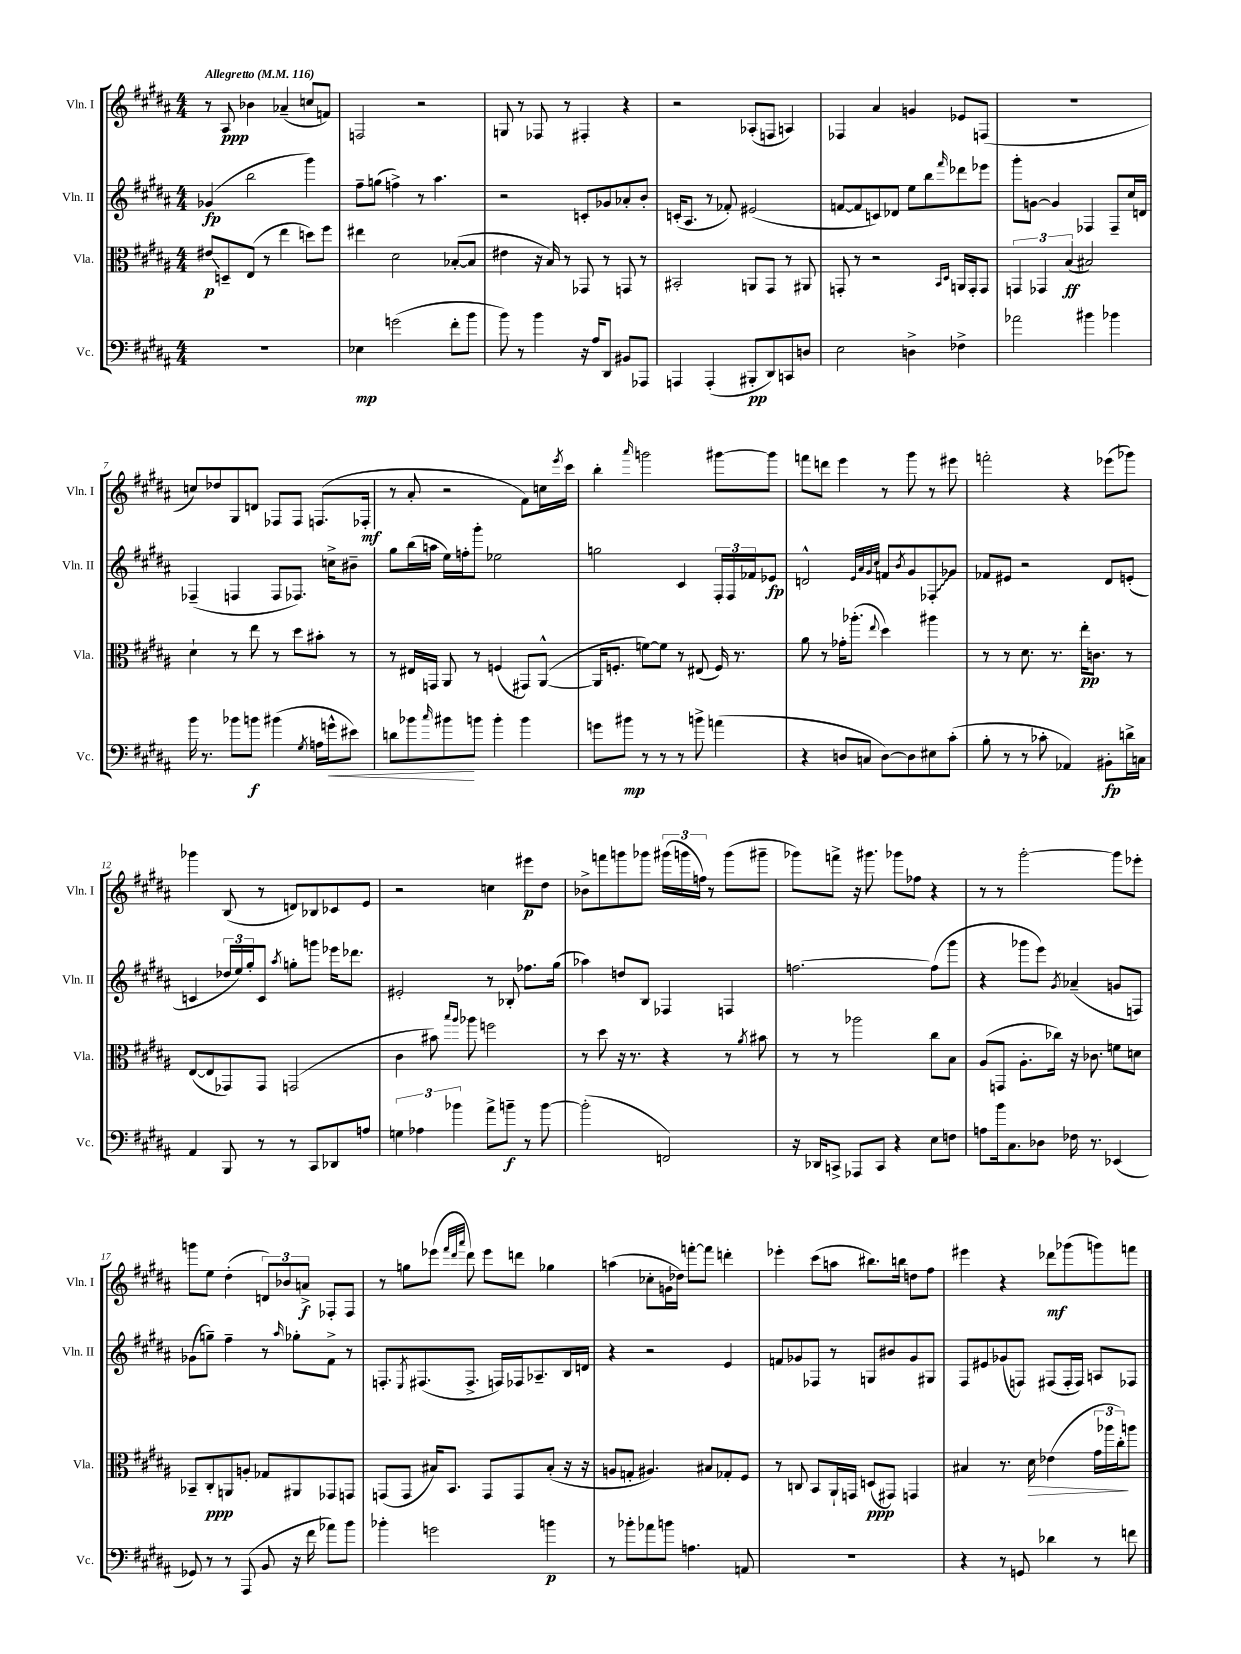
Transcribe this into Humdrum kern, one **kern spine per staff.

**kern	**kern	**kern	**kern
*staff4	*staff3	*staff2	*staff1
*clefF4	*clefC3	*clefG2	*clefG2
*k[f#c#g#d#a#]	*k[f#c#g#d#a#]	*k[f#c#g#d#a#]	*k[f#c#g#d#a#]
*M4/4	*M4/4	*M4/4	*M4/4
*MM116	*MM116	*MM116	*MM116
1r	8e#	(4g-	8r
.	8D~	.	8A#
.	(8E	2bb	4b-
.	8r	.	.
.	4ee	.	(4a-~
.	8dd)	4ggg#)	8cc
.	8ff#	.	8f)
=	=	=	=
4E-	4ee#	8ff#~	2F
.	.	(8gg	.
(2g	2d#	4ff^)	.
.	.	8r	2r
.	.	4.aa#	.
8f#'	([8B-'	.	.
8b	8B-]	.	.
=	=	=	=
8b)	4e#	2r	8G
8r	.	.	8r
4b	16r	.	8F-
.	16B)	.	.
.	8r	.	8r
16r	8GG-	8c'	4F#'
16A#	.	.	.
8DD#	8r	8g-	.
8BB#	8GG	8a-'	4r
8AAA-	8r	8b'	.
=	=	=	=
4AAA	2BB#'	(16c'	2r
.	.	8.A#	.
(4AAA'	.	8r	.
.	.	8f-')	.
8BBB#'	8AA	(2e#	(8A-'
8DD#)	8GG#	.	8F
8CC	8r	.	4A)
8D	8AA#	.	.
=	=	=	=
2E	8GG'	[8f	4F-
.	8r	8f]	.
.	2r	8c)	4a#
.	.	8d-	.
4D^	.	8ee	4g
.	.	8bb	.
.	16qqBB	.	.
.	16qqD#	16qqfff#	.
4F-^	16AA	8ddd-	8e-
.	16GG'	.	.
.	8GG	8eee-	(8F
=	=	=	=
2a-	6GG	8ggg#'	1r
.	.	[8g	.
.	6GG-	.	.
.	.	4g]	.
.	(6B	.	.
4b#	2B#)	4F-	.
4b-	.	8F-~	.
.	.	16cc#	.
.	.	16d	.
=	=	=	=
16b	4d#`	(4F-~	8cc)
8.r	.	.	.
.	.	.	8dd-
8b-	8r	4F	8G#
8b	8ee	.	8d
(4b#	8r	8F	8F-
.	8dd#	8.F-)	8F-
8qG#	.	.	.
16A	8b#'	.	(8.F
16g^^	.	16cc^	.
8e#)	8r	8b#~	.
.	.	.	16F-'
=	=	=	=
8d	8r	8gg#	8r
8b-	16E#	(16bb	8a#'
.	16GG	16aa	.
16qqcc#	.	.	.
8b#	8AA#	16ee)	2r
.	.	16ff'	.
8b	8r	8ggg#'	.
4b'	(4F	2ee-	.
4b	8GG#)	.	8f#)
.	([8AA#^^	.	16cc
.	.	.	8qeee
.	.	.	16ccc#
=	=	=	=
8g	16AA#]	2gg	4bb'
.	8.F'	.	.
8b#	.	.	.
.	.	.	16qqaaa#
8r	[8f)	.	2ggg
8r	8f]	.	.
8r	8r	4c#	.
8b^	(8E#	.	.
(4a	16F)	24F#'	[8ggg#
.	.	24F#	.
.	8.r	.	.
.	.	24f-	.
.	.	8e-	8ggg#]
=	=	=	=
4r	8a#	2d^^	8fff
.	8r	.	8ddd
8D	16g-'	.	4eee
.	(8.aa-'	.	.
8C	.	.	.
.	.	32qqe	.
.	.	32qqa#	.
.	.	32qqg#	.
.	8qqee	32qqcc#	.
[8D)	4dd#)	8f	8r
.	.	8qb	.
8D]	.	8g#	8ggg#
8E#	4aa#	8F-'	8r
(8c#'	.	8g-	8eee#
=	=	=	=
8B'	8r	8f-	2fff'
8r	8r	8e#	.
8r	8.d#	2r	.
8c-'	.	.	.
.	8.r	.	.
4AA-)	.	.	4r
.	16ee'	.	.
.	8.c	.	.
8BB#'	.	8d#	(8eee-
16d^	8r	(8e'	8ggg-)
16C	.	.	.
=	=	=	=
4AA#	([8E	4c	4ggg-
.	8E]	.	.
8BBB	8GG-)	24dd-	(8B
.	.	24ee)	.
.	.	24gg#'	.
8r	8GG-	8c	8r
.	.	8qaa#	.
8r	(2GG	8gg'	8d)
8CC#	.	8ggg	8B-
8DD-	.	16eee-	8c-
.	.	8.ddd-	.
8A	.	.	8e
=	=	=	=
6G	4c#	2e#'	2r
6A-	.	.	.
.	8b#)	.	.
6b-	.	.	.
.	16qqbb	.	.
.	16qqaa#	.	.
.	8aa-	.	.
8a#^	2ff	8r	4cc
8b~	.	8B-'	.
8r	.	8.ff-	8eee#
[8b	.	.	8dd#
.	.	(16gg#	.
=	=	=	=
(2b']	8r	4aa-)	8b-^
.	8dd#	.	8fff
.	16r	8dd	8ggg
.	8.r	.	.
.	.	8B	8ggg-
2FF)	4r	4F-	(24ggg#
.	.	.	24ggg
.	.	.	24ff)
.	.	.	8r
.	8r	4F	(8ggg
.	8qa#	.	.
.	8b#	.	8ggg#~
=	=	=	=
16r	8r	[2.ff	8ggg-)
16DD-	.	.	.
8CC^	8r	.	8fff^
8AAA-	2aa-	.	16r
.	.	.	8.ggg#
8CC	.	.	.
4r	.	.	8ggg-
.	.	.	8ff-
8E	8cc#	(8ff]	4r
8F	8B	8ggg#	.
=	=	=	=
8A	(8A#	4r	8r
16b	8GG	.	8r
8.C#	.	.	.
.	8.A#'	8ggg-	[2ggg#'
8D-	.	8eee)	.
.	16cc-)	.	.
.	.	8qg#	.
16F-	16r	(4a-~	.
8.r	8.c-	.	.
(4EE-	8f	8g	8ggg#]
.	8d	8F)	8eee-'
=	=	=	=
8GG-)	8BB-~	(8g-	8ggg
8r	8C#'	8gg~)	8ee
8r	8AA	4ff#~	(4dd#'
(8AAA#	8A'	.	.
8BB	8G-	8r	12d)
.	.	.	12b-
.	.	16qqaa#	.
16r	8AA#	8gg-'	.
.	.	.	12a^
16f#	.	.	.
8a-)	8GG-	8f#^	8F-'
8b	8GG	8r	8F-
=	=	=	=
4b-'	(8GG	8.F'	8r
.	8GG	.	8gg
.	.	8qE	.
.	.	(8.F#	.
2g	16B#)	.	(8eee-
.	8.BB	.	.
.	.	.	32qqfff#
.	.	.	32qqddd#
.	.	.	32qqaaa#
.	.	8.F#^	8ddd#)
.	8GG	.	8eee-
.	.	16F)	.
.	8GG	16F-	8ddd
.	.	8.A-~	.
4b	(8B#'	.	4gg-
.	16r	16B	.
.	16r	16d	.
=	=	=	=
8r	8A	4r	(4aa
8b-'	8G'	.	.
8a-	4.A#)	2r	8cc-'
8b	.	.	16g
.	.	.	16dd-)
4.A	.	.	[8fff'
.	8B#	.	8fff]
.	8G-'	4e	4ddd'
8AA	8F#	.	.
=	=	=	=
1r	8r	8f	4eee-'
.	8C	8g-	.
.	8BB	8F-	(8ccc#
.	16AA#`	8r	8aa
.	16GG	.	.
.	(8D	8G	8.bb#)
.	8GG#)	8b#	.
.	.	.	16bb
.	4GG	8g-	8dd
.	.	8G#	8ff#
=	=	=	=
4r	4B#	8F#	4eee#
.	.	8e#	.
8r	8.r	(8g-	4r
8GG	.	8F)	.
.	16d#	.	.
4d-	(4e-	(8F#	8ddd-
.	.	16F#'	(8ggg-
.	.	16F#)	.
8r	24g#	8A	8ggg)
.	24aa-	.	.
.	24cc#')	.	.
8f	8aa	8F-	8fff
==	==	==	==
*-	*-	*-	*-
